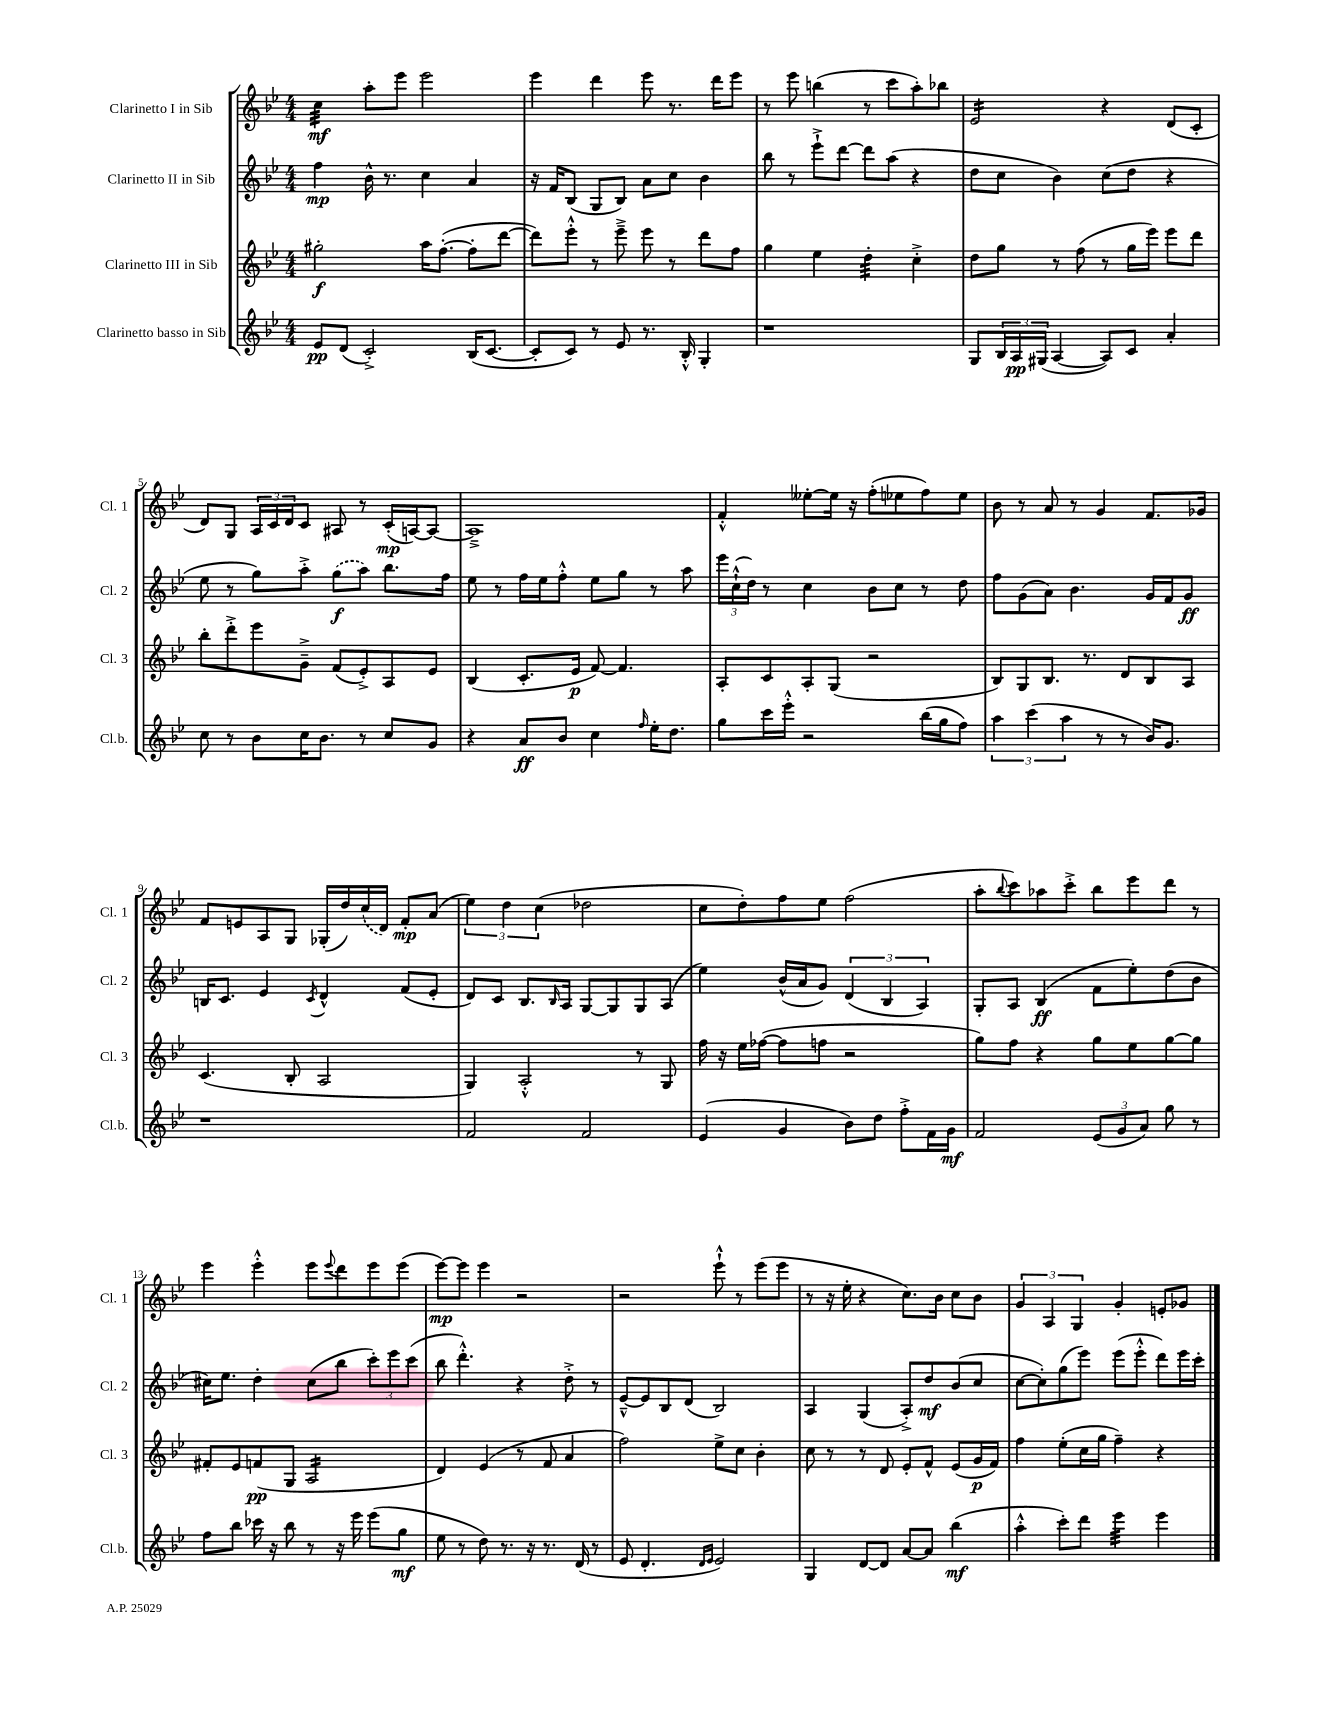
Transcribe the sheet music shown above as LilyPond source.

<<
\new StaffGroup <<
\new Staff = "s0" \with { instrumentName = "Clarinetto I in Sib" shortInstrumentName = "Cl. 1" } {
    \clef treble \key bes \major \numericTimeSignature \time 4/4
    c''4:32\mf a''8-. ees'''8 ees'''2 |
    ees'''4 d'''4 ees'''8 r8. d'''16 ees'''8 |
    r8 ees'''8 b''4( r8 c'''8 a''8-.) bes''8 |
    ees'2:16 r4 d'8( c'8-. |
    d'8) g8 \tuplet 3/2 { a16 c'16 d'16 } c'8 ais8 r8 c'16-.\mp( a16~) a8~ |
    a1---> |
    f'4-.-^ eeses''8~-. eeses''16 r16 f''8-.( ees''8 f''8) ees''8 |
    bes'8 r8 a'8 r8 g'4 f'8. ges'16 |
    f'8 e'8 a8 g8 ges16-.( d''16) \once \slurDashed c''16( d'16) f'8-.\mp a'8( |
    \tuplet 3/2 { ees''4) d''4 c''4( } des''2 |
    c''8 d''8-.) f''8 ees''8 f''2( |
    a''8-. \appoggiatura { bes''8 } c'''8) aes''8 c'''8-.-> bes''8 ees'''8 d'''8 r8 |
    ees'''4 ees'''4-.-^ ees'''8 \appoggiatura { ees'''8 } d'''8 ees'''8 ees'''8( |
    ees'''8~\mp) ees'''8 ees'''4 r2 |
    r2 ees'''8-!-^ r8 ees'''8( ees'''8 |
    r8 r16 ees''16-. r4 c''8.) bes'16 c''8 bes'8 |
    \tuplet 3/2 { g'4 a4 g4 } g'4-. e'8-. ges'8 \bar "|." |
}
\new Staff = "s1" \with { instrumentName = "Clarinetto II in Sib" shortInstrumentName = "Cl. 2" } {
    \clef treble \key bes \major \numericTimeSignature \time 4/4
    f''4\mp bes'16-^ r8. c''4 a'4 |
    r16 f'16 bes8( g8 bes8) a'8 c''8 bes'4 |
    bes''8 r8 ees'''8-!-> d'''8~ d'''8 a''8( r4 |
    d''8 c''8 bes'4) c''8( d''8 r4 |
    ees''8 r8 g''8) a''8-.-> \once \slurDashed g''8\f( a''8) bes''8. f''16 |
    ees''8 r8 f''16 ees''16 f''8-.-^ ees''8 g''8 r8 a''8 |
    \tuplet 3/2 { ees'''16 c''16-!-^( d''16) } r8 c''4 bes'8 c''8 r8 d''8 |
    f''8 g'8( a'8) bes'4. g'16 f'16 g'8\ff |
    b16 c'8. ees'4 \acciaccatura { c'8 } d'4-^ f'8( ees'8-. |
    d'8) c'8 bes8. \grace { bes16 } a16 g8~ g8 g8 a8( |
    ees''4) bes'16-^( a'16 g'8) \tuplet 3/2 { d'4( bes4 a4) } |
    g8-. a8 bes4\ff( f'8 ees''8-.) d''8( bes'8 |
    cis''16) ees''8. d''4-. cis''8( bes''8 \tuplet 3/2 { c'''8-.) ees'''8 c'''8( } |
    bes''8 d'''4.-.-^) r4 d''8-.-> r8 |
    ees'8~---^ ees'8 bes8 d'8( bes2) |
    a4 g4( a8-.->) d''8\mf bes'8( c''8 |
    c''8~ c''8-.) g''8( ees'''8) ees'''8( ees'''8-.-^ d'''8) ees'''16 c'''16-. \bar "|." |
}
\new Staff = "s2" \with { instrumentName = "Clarinetto III in Sib" shortInstrumentName = "Cl. 3" } {
    \clef treble \key bes \major \numericTimeSignature \time 4/4
    gis''2-.\f a''16 f''8.~-.( f''8-. d'''8~ |
    d'''8) ees'''8-.-^ r8 ees'''8---> ees'''8 r8 d'''8 f''8 |
    g''4 ees''4 d''4:32-. c''4-.-> |
    d''8 g''8 r8 f''8( r8 g''16 ees'''16) ees'''8 d'''8 |
    bes''8-. d'''8-.-> ees'''8 g'8---> f'8( ees'8-.->) a8 ees'8 |
    bes4( c'8.-. ees'16\p f'8~) f'4. |
    a8-. c'8 a8-. g8( r2 |
    bes8) g8 bes8. r8. d'8 bes8 a8 |
    c'4.( bes8-. a2 |
    g4) a2-.-^ r8 g8 |
    f''16 r16 ees''16 fes''16~( fes''8 f''8 r2 |
    g''8) f''8 r4 g''8 ees''8 g''8~ g''8 |
    fis'8-. ees'8 f'8\pp( g8 a2:16 |
    d'4) ees'4( r8 f'8 a'4 |
    f''2) ees''8-> c''8 bes'4-. |
    c''8 r8 r8 d'8 ees'8-. f'8-^ ees'8( g'16\p f'16) |
    f''4 ees''8-.( c''16 g''16 f''4--) r4 \bar "|." |
}
\new Staff = "s3" \with { instrumentName = "Clarinetto basso in Sib" shortInstrumentName = "Cl.b." } {
    \clef treble \key bes \major \numericTimeSignature \time 4/4
    ees'8\pp d'8( c'2-.->) bes16( c'8.~ |
    c'8-. c'8) r8 ees'8 r8. bes16-.-^ g4-. |
    r1 |
    g8 \tuplet 3/2 { bes16 a16\pp gis16( } a4~ a8) c'8 a'4-. |
    c''8 r8 bes'8 c''16 bes'8. r8 c''8 g'8 |
    r4 a'8\ff bes'8 c''4 \grace { f''16 } ees''16-. d''8. |
    g''8 c'''16 ees'''16-.-^ r2 bes''16( g''16 f''8) |
    \tuplet 3/2 { a''4 c'''4( a''4 } r8 r8 bes'16) g'8. |
    r1 |
    f'2 f'2 |
    ees'4( g'4 bes'8) d''8 f''8-.-> f'16 g'16\mf |
    f'2 \tuplet 3/2 { ees'8( g'8 a'8) } g''8 r8 |
    f''8 bes''8 ces'''16 r16 bes''8 r8 r16 ees'''16 ees'''8( g''8\mf |
    ees''8 r8 d''8) r8. r16 r8. d'16( r8 |
    ees'8 d'4.-. \grace { d'16 ees'16 } ees'2) |
    g4 d'8~ d'8 a'8~ a'8 bes''4\mf( |
    a''4-.-^ c'''8-.) d'''8 ees'''4:32 ees'''4 \bar "|." |
}
>>
>>
